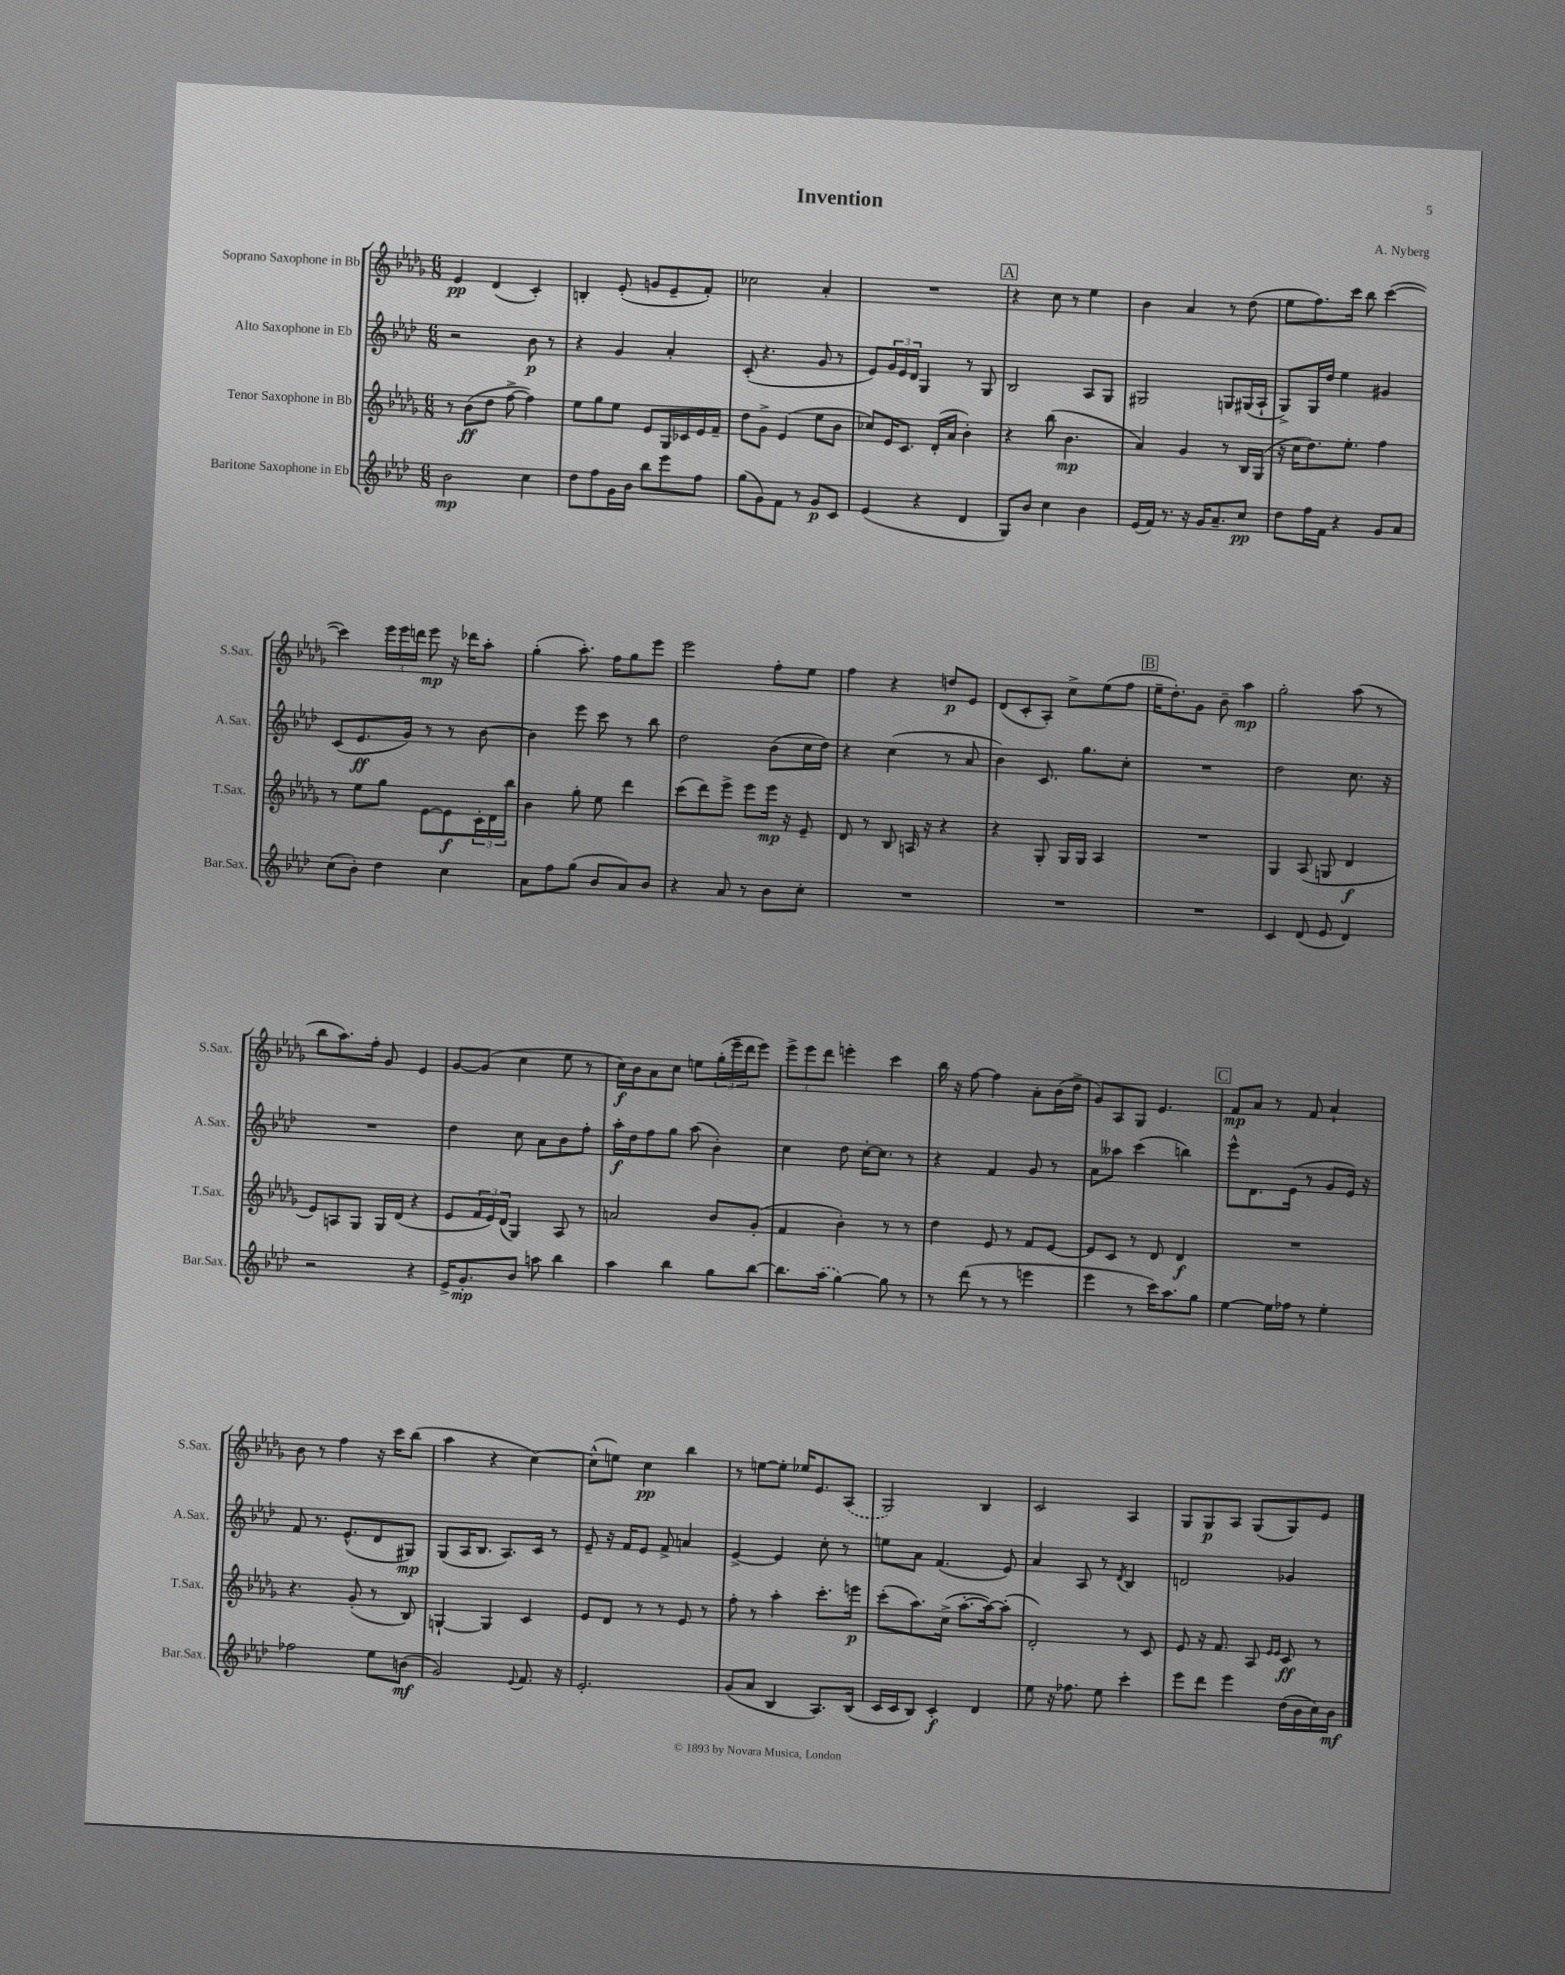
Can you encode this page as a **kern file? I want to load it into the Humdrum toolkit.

**kern	**dynam	**kern	**dynam	**kern	**dynam	**kern	**dynam
*part4	*part4	*part3	*part3	*part2	*part2	*part1	*part1
*staff4	*staff4	*staff3	*staff3	*staff2	*staff2	*staff1	*staff1
*I"Baritone Saxophone in Eb	*	*I"Tenor Saxophone in Bb	*	*I"Alto Saxophone in Eb	*	*I"Soprano Saxophone in Bb	*
*I'Bar.Sax.	*	*I'T.Sax.	*	*I'A.Sax.	*	*I'S.Sax.	*
*clefG2	*	*clefG2	*	*clefG2	*	*clefG2	*
*k[b-e-a-d-]	*	*k[b-e-a-d-g-]	*	*k[b-e-a-d-]	*	*k[b-e-a-d-g-]	*
*M6/8	*	*M6/8	*	*M6/8	*	*M6/8	*
=1	=1	=1	=1	=1	=1	=1	=1
2b-\	mp	8r	.	2r	.	4e-/	pp
.	.	(8b-\L	ff	.	.	.	.
.	.	8dd-\J	.	.	.	(4d-/	.
.	.	[8ff^\	.	.	.	.	.
4cc\	.	4ff\])	.	8b-\	p	4c'/)	.
.	.	.	.	8r	.	.	.
=2	=2	=2	=2	=2	=2	=2	=2
8dd-\L	.	8ee-\L	.	4r	.	4Bn'/	.
8ff\	.	8gg-\	.	.	.	.	.
16g\L	.	8ee-\J	.	4g/	.	(8e-'/	.
16b-\JJ	.	.	.	.	.	.	.
8bb-\L	.	8e-/L	.	.	.	8gn/L	.
8eee-\	.	16G-/L	.	4a-'/	.	8e-~/	.
.	.	16c-X/	.	.	.	.	.
8ff\J	.	16e-/	.	.	.	8f'/J)	.
.	.	16f~/JJ	.	.	.	.	.
=3	=3	=3	=3	=3	=3	=3	=3
(8gg\L	.	8dd-\L	.	(8c'/	.	2cc-X\	.
8g\)	.	8g-^\J	.	4.r	.	.	.
8f\J	.	(4e-/	.	.	.	.	.
8r	.	.	.	.	.	.	.
8g/L	p	8ee-\L	.	8g/	.	4a-'/	.
8c/J	.	8b-\J	.	8r	.	.	.
=4	=4	=4	=4	=4	=4	=4	=4
(4e-/	.	8cc-X/L)	.	8e-/L)	.	2.r	.
.	.	16e-/K	.	24g/L	.	.	.
.	.	.	.	24e-/	.	.	.
.	.	8.c/J	.	.	.	.	.
.	.	.	.	24d-/JJ	.	.	.
4r	.	.	.	4G/	.	.	.
.	.	(16d-'/LL	.	.	.	.	.
.	.	16a-/JJ	.	.	.	.	.
4d-/	.	4b-'\)	.	8r	.	.	.
.	.	.	.	8G/	.	.	.
!!LO:REH:place=s1:t=A
=5	=5	=5	=5	=5	=5	=5	=5
8G/L)	.	4r	.	2B-/	.	4r	.
8b-/J	.	.	.	.	.	.	.
4cc\	.	(8bb-\	.	.	.	8cc\	.
.	.	4.b-\	mp	.	.	8r	.
4b-\	.	.	.	8A-/L	.	4ee-\	.
.	.	.	.	8G/J	.	.	.
=6	=6	=6	=6	=6	=6	=6	=6
(16e-/LL	.	4a-/)	.	2G#X/	.	4b-\	.
16f/JJ)	.	.	.	.	.	.	.
8.r	.	.	.	.	.	.	.
.	.	4g-/	.	.	.	4a-/	.
16r	.	.	.	.	.	.	.
16g/KL	.	.	.	.	.	.	.
8.a-~/	.	.	.	.	.	.	.
.	.	8r	.	8Gn/L	.	8r	.
8cc/J	pp	16B-/LL	.	(16G#X/L	.	(8dd-\	.
.	.	(16G-/JJ	.	16A-`/JJ	.	.	.
=7	=7	=7	=7	=7	=7	=7	=7
8dd-\L	.	16r	.	8G^/L)	.	8ee-\L	.
.	.	16cc\KL	.	.	.	.	.
16ff\L	.	8.dd-\)	.	16G/L	.	8.ff\)	.
16f\JJ	.	.	.	16dd-/JJ	.	.	.
4r	.	.	.	4ee-\	.	.	.
.	.	8.ee-'\J	.	.	.	16ccc\Jk	.
.	.	.	.	.	.	8bb-\	.
8g/L	.	4ff\	.	4g#X/	.	([4ccc\	.
8a-/J	.	.	.	.	.	.	.
!!LO:LB:g=z
=8	=8	=8	=8	=8	=8	=8	=8
(8cc\L	.	8r	.	(8c/L	.	4ccc\])	.
8b-'\J)	.	8ee-\L	.	8.e-/	ff	.	.
4dd-\	.	8gg-\J	.	.	.	24eee-\LL	.
.	.	.	.	.	.	24eee-\	.
.	.	.	.	16g/Jk)	.	.	.
.	.	.	.	.	.	24dddn\JJ	.
.	.	[8e-\L	.	8r	.	8eee-\	mp
4cc\	.	8e-\]	f	8r	.	16r	.
.	.	.	.	.	.	16ddd-X\KL	.
.	.	24c'\L	.	[8b-\	.	8aa-'\J	.
.	.	24d-\	.	.	.	.	.
.	.	24bb-\JJ	.	.	.	.	.
=9	=9	=9	=9	=9	=9	=9	=9
8a-\L	.	4b-\	.	4b-\]	.	(4gg-'\	.
8ff\	.	.	.	.	.	.	.
(8gg\J	.	8gg-'\	.	8eee-\	.	8.aa-'\)	.
8b-/L	.	8ee-\	.	8ccc\	.	.	.
.	.	.	.	.	.	16ff\KL	.
8a-/)	.	4ddd-\	.	8r	.	8gg-\	.
8b-/J	.	.	.	8bb-\	.	8eee-\J	.
=10	=10	=10	=10	=10	=10	=10	=10
4r	.	(8ccc\L	.	2dd-\	.	2eee-\	.
.	.	8ddd-\)	.	.	.	.	.
8a-/	.	8eee-^\J	.	.	.	.	.
8r	.	8eee-\L	.	.	.	.	.
8b-\L	.	16eee-\Jk	mp	(8b-\L	.	8ff'\L	.
.	.	16r	.	.	.	.	.
8cc'\J	.	8e-~/	.	16cc\L	.	8ee-\J	.
.	.	.	.	16dd-\JJ)	.	.	.
=11	=11	=11	=11	=11	=11	=11	=11
2.r	.	8d-/	.	4r	.	4ff\	.
.	.	8r	.	.	.	.	.
.	.	8B-/	.	(4cc\	.	4r	.
.	.	16An/	.	.	.	.	.
.	.	16r	.	.	.	.	.
.	.	4r	.	8r	.	8ddn/L	p
.	.	.	.	8a-/	.	8e-/J	.
=12	=12	=12	=12	=12	=12	=12	=12
2.r	.	4r	.	4b-\)	.	(8d-/L	.
.	.	.	.	.	.	8c'/	.
.	.	8G-'/	.	8.c/	.	8A-'/J)	.
.	.	16G-/LL	.	.	.	8cc^\L	.
.	.	16G-/JJ	.	8.gg\L	.	.	.
.	.	4A-/	.	.	.	(8ee-\	.
.	.	.	.	8cc'\J	.	8ff\J	.
!!LO:REH:place=s1:t=B
=13	=13	=13	=13	=13	=13	=13	=13
2.r	.	2.r	.	2.r	.	16ee-~\KL	.
.	.	.	.	.	.	8.dd-'\)	.
.	.	.	.	.	.	8g-\J	.
.	.	.	.	.	.	8b-~\	.
.	.	.	.	.	.	4aa-\	mp
=14	=14	=14	=14	=14	=14	=14	=14
4c/	.	4G-/	.	2dd-\	.	2gg-'\	.
(8d-/	.	(8A-/	.	.	.	.	.
8e-/	.	8Gn/	.	.	.	.	.
4d-/)	.	4d-/	f	8.cc\	.	(8aa-\	.
.	.	.	.	.	.	8r	.
.	.	.	.	16r	.	.	.
!!LO:LB:g=z
=15	=15	=15	=15	=15	=15	=15	=15
2r	.	8e-/L)	.	2.r	.	8bb-\L	.
.	.	8An/	.	.	.	8.aa-\)	.
.	.	8G-/J	.	.	.	.	.
.	.	.	.	.	.	16ff'\Jk	.
.	.	16G-/LL	.	.	.	8g-/	.
.	.	(16d-/JJ	.	.	.	.	.
4r	.	4r	.	.	.	4e-/	.
=16	=16	=16	=16	=16	=16	=16	=16
16e-^/KL	.	8e-/L	.	4dd-\	.	[8g-/L	.
8.g'/	mp	.	.	.	.	.	.
.	.	24f/L	.	.	.	(8g-/J]	.
.	.	24e-/)	.	.	.	.	.
.	.	(24d-/JJ	.	.	.	.	.
8b-/J	.	4G-/)	.	8cc\	.	4cc\	.
8aan\	.	.	.	8a-\L	.	.	.
4bb-\	.	8A-/	.	8b-\	.	8ee-\	.
.	.	8r	.	8ff'\J	.	8r	.
=17	=17	=17	=17	=17	=17	=17	=17
4aa-\	.	2an/	.	16aa-'\LL	f	16cc\LL)	f
.	.	.	.	16dd-\J	.	16b-\J	.
.	.	.	.	8ff\	.	8a-\	.
4bb-\	.	.	.	8gg\J	.	8cc\J	.
.	.	.	.	(8aa-\	.	8een\L	.
8gg\L	.	8b-/L	.	4b-'\)	.	(24gg-'\L	.
.	.	.	.	.	.	24eee-~\	.
.	.	.	.	.	.	24ddd-\J	.
[8bb-\J	.	(8g-'/J	.	.	.	8eee-\J)	.
=18	=18	=18	=18	=18	=18	=18	=18
8.bb-\L]	.	4f/	.	4cc\	.	12eee-^\L	.
.	.	.	.	.	.	12eee-\	.
.	.	.	.	.	.	12ddd-\J	.
(16aa-\Jk	.	.	.	.	.	.	.
[4gg\)	.	4b-'\)	.	8dd-\	.	4eeen'\	.
.	.	.	.	[16cc'\KL	.	.	.
.	.	.	.	8.cc\J]	.	.	.
8gg\]	.	8r	.	.	.	4ccc\	.
8r	.	8r	.	8r	.	.	.
=19	=19	=19	=19	=19	=19	=19	=19
8r	.	4dd-\	.	4r	.	16bb-\	.
.	.	.	.	.	.	16r	.
(8ddd-\	.	.	.	.	.	[8ff\	.
8r	.	8e-/	.	4f/	.	4ff\]	.
8r	.	8r	.	.	.	.	.
4eeen\	.	8f/L	.	8g/	.	8a-'\L	.
.	.	[8e-/J	.	8r	.	(16b-\L	.
.	.	.	.	.	.	16dd-^\JJ	.
=20	=20	=20	=20	=20	=20	=20	=20
4eee-\	.	8e-/L]	.	8a-\L	.	8g-/L)	.
.	.	8c/J	.	8aa--X\J	.	8A-/	.
8r	.	8r	.	(4ccc\	.	8G-/J	.
16ccc\KL)	.	8d-/	.	.	.	4.e-/	.
8.aa-\	.	.	.	.	.	.	.
.	.	4d-/	f	4bbn\)	.	.	.
8gg\J	.	.	.	.	.	.	.
!!LO:REH:place=s1:t=C
=21	=21	=21	=21	=21	=21	=21	=21
[4ee-\	.	2.r	.	8eee-^^\L	.	8f/L	mp
.	.	.	.	8.d-\	.	8a-/J	.
16ee-\LL]	.	.	.	.	.	8r	.
16ff-X\JJ	.	.	.	(16e-\Jk	.	.	.
8r	.	.	.	8r	.	8f/	.
4ee-'\	.	.	.	8g/L	.	4a-`/	.
.	.	.	.	16e-/Jk)	.	.	.
.	.	.	.	16r	.	.	.
!!LO:LB:g=z
=22	=22	=22	=22	=22	=22	=22	=22
2ff-X\	.	4.r	.	8f/	.	8b-\	.
.	.	.	.	8.r	.	8r	.
.	.	.	.	.	.	4ff\	.
.	.	.	.	(8.e-^^/L	.	.	.
.	.	(8g-'/	.	.	.	.	.
8ee-\L	.	8r	.	8d-/	.	16r	.
.	.	.	.	.	.	16ccc\KL	.
(8bn\J	mf	8B-/)	.	8G#X/J)	mp	(8bb-\J	.
=23	=23	=23	=23	=23	=23	=23	=23
2g/)	.	[4Gn`/	.	(8G/L	.	4aa-\	.
.	.	.	.	16A-/K	.	.	.
.	.	.	.	8.B-/J	.	.	.
.	.	4G/]	.	.	.	4r	.
.	.	.	.	8.A-/L)	.	.	.
8qqe-/	.	.	.	.	.	.	.
8.f/	.	4c/	.	.	.	[4cc\)	.
.	.	.	.	16c/Jk	.	.	.
.	.	.	.	8r	.	.	.
16r	.	.	.	.	.	.	.
=24	=24	=24	=24	=24	=24	=24	=24
2.e-'/	.	8e-/L	.	8e-~/	.	(8cc^^\L]	.
.	.	8d-/J	.	16r	.	8een\J)	.
.	.	.	.	16f/KL	.	.	.
.	.	8r	.	8e-/J	.	4cc\	pp
.	.	8r	.	8f^/	.	.	.
.	.	8e-/	.	4an/	.	4bb-\	.
.	.	8r	.	.	.	.	.
=25	=25	=25	=25	=25	=25	=25	=25
(8g/L	.	8ff'\	.	[4e-^/	.	8r	.
8a-/J	.	8r	.	.	.	[8een\L	.
4B-/	.	4aa-'\	.	4e-/]	.	8ee'\J]	.
.	.	.	.	.	.	16ee-X/KL	.
.	.	.	.	.	.	8.e-/	.
8.A-/L)	.	8.ccc'\L	.	8cc'\	.	.	.
.	.	.	.	8r	.	(8A-/J	.
(16B-/Jk	.	16eeen\Jk	p	.	.	.	.
=26	=26	=26	=26	=26	=26	=26	=26
16c/LL	.	(8ccc'\L	.	8een\L	.	2G-/)	.
16c/J	.	.	.	.	.	.	.
8B-/J)	.	8.aa-\)	.	8a-\J	.	.	.
4c'/	f	.	.	(4.f/	.	.	.
.	.	(16cc^\Jk	.	.	.	.	.
.	.	[8.aa-'\L	.	.	.	.	.
4d-/	.	.	.	.	.	4B-/	.
.	.	16aa-\k_)	.	.	.	.	.
.	.	(8aa-'\J]	.	8e-/)	.	.	.
=27	=27	=27	=27	=27	=27	=27	=27
8ee-\	.	2d-'/)	.	4a-/	.	2c/	.
16r	.	.	.	.	.	.	.
8.ff-X\	.	.	.	.	.	.	.
.	.	.	.	8A-/	.	.	.
8ee-\	.	.	.	8r	.	.	.
.	.	.	.	8qd-/	.	.	.
4ccc'\	.	8r	.	4B-/	.	4A-/	.
.	.	8c/	.	.	.	.	.
=28	=28	=28	=28	=28	=28	=28	=28
8eee-\L	.	8e-/	.	2dn/	.	8G-/L	.
8ddd-\J	.	16r	.	.	.	8G-/	p
.	.	8.f/	.	.	.	.	.
4eee-\	.	.	.	.	.	8A-/J	.
.	.	8A-/	.	.	.	(8G-/L	.
.	.	16qqe-/LL	.	.	.	.	.
.	.	16qqe-/JJ	.	.	.	.	.
(16dd-\LL	.	8c/	ff	4g-X/	.	8G-/)	.
16b-\	.	.	.	.	.	.	.
16cc\)	.	8r	.	.	.	8e-/J	.
16b-\JJ	mf	.	.	.	.	.	.
==	==	==	==	==	==	==	==
*-	*-	*-	*-	*-	*-	*-	*-
